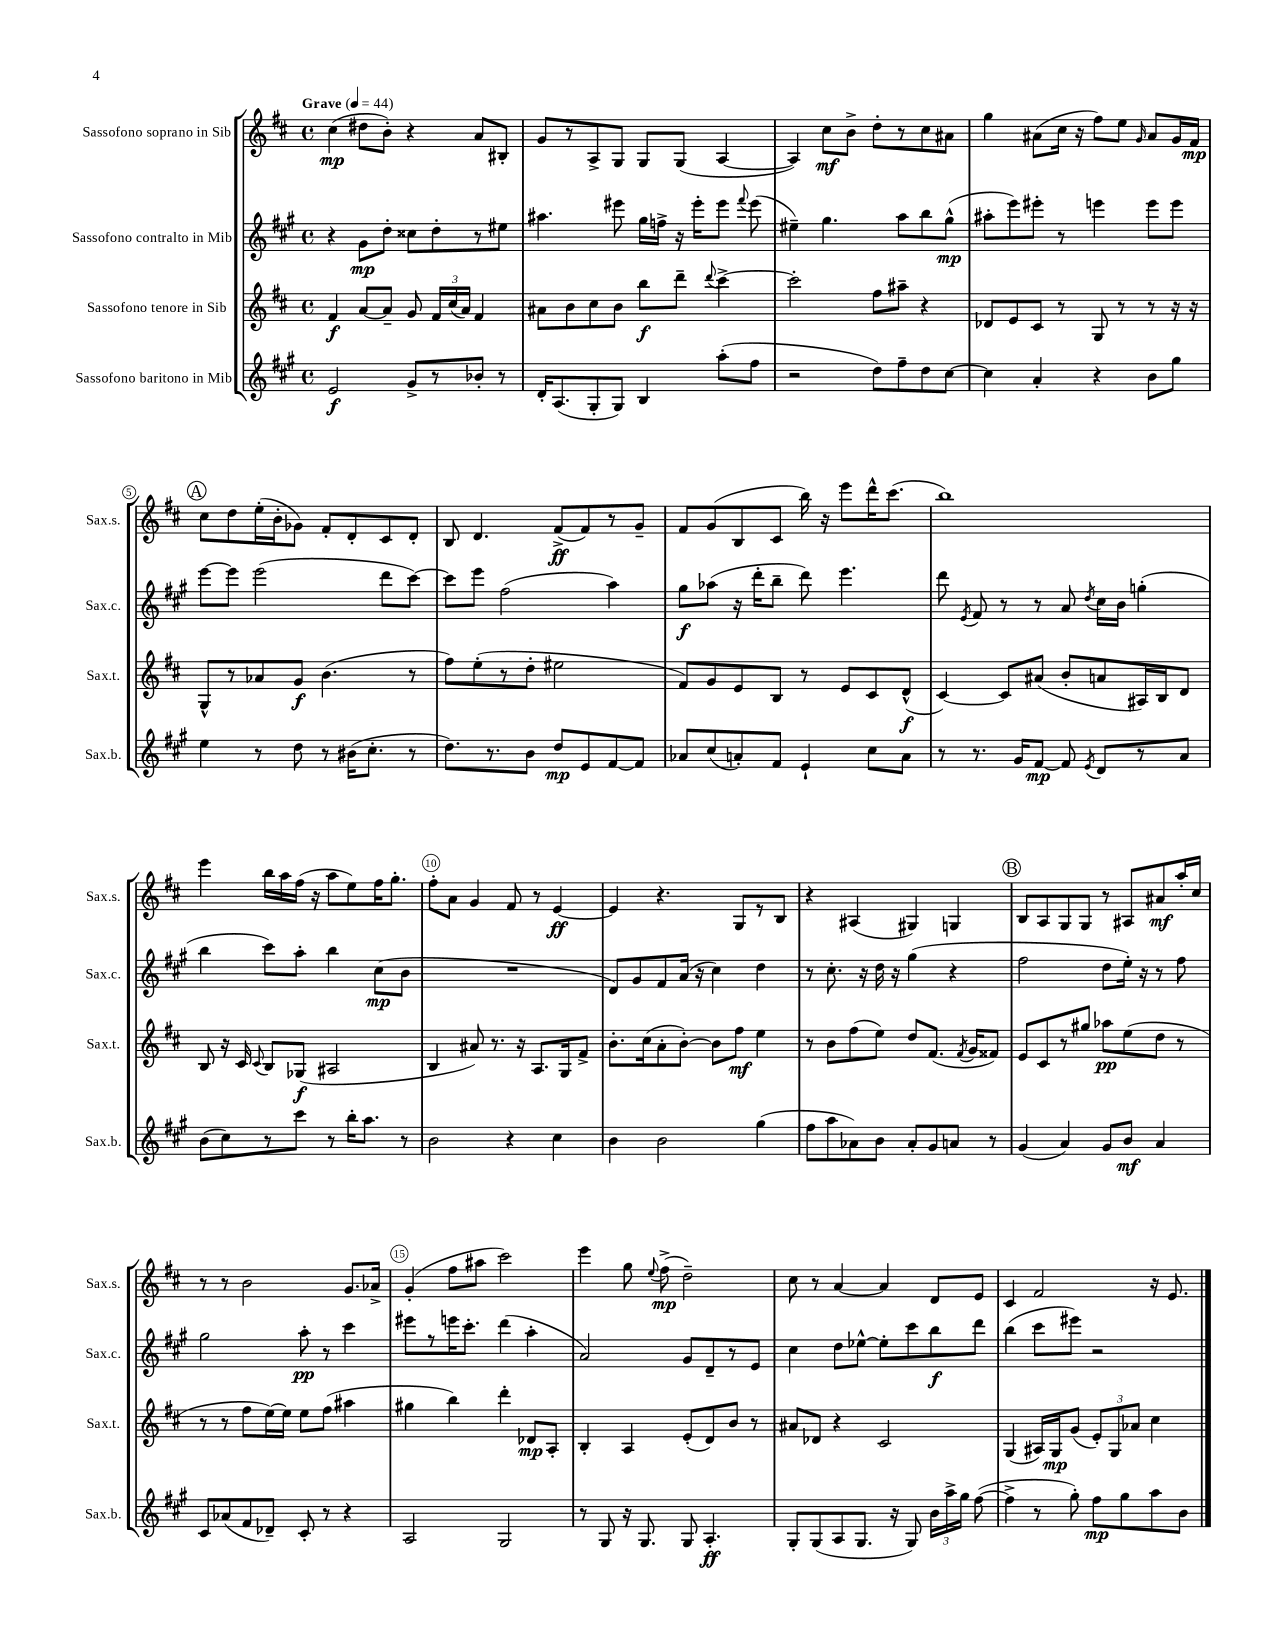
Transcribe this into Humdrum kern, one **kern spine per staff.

**kern	**kern	**kern	**kern
*staff4	*staff3	*staff2	*staff1
*clefG2	*clefG2	*clefG2	*clefG2
*k[f#c#g#]	*k[f#c#]	*k[f#c#g#]	*k[f#c#]
*M4/4	*M4/4	*M4/4	*M4/4
*met(c)	*met(c)	*met(c)	*met(c)
*MM44	*MM44	*MM44	*MM44
2e/	4f#/	4r	(4cc#\
.	[8a/L	8g#\L	8dd#\L
.	8a~/]J	8dd'\J	8b'\J)
8g#^/L	8g/	8cc##\L	4r
8r	24f#/LL	8dd'\	.
.	(24cc#/	.	.
.	24a/JJ)	.	.
8b-'/J	4f#/	8r	8a/L
8r	.	8ee#\J	8B#'/J
=	=	=	=
16d'/LK	8a#\L	4.aa#\	8g/L
(8.A/	.	.	.
.	8b\	.	8r
8G#'/	8cc#\	.	8A^/
8G#/J)	8b\J	8eee#\	8G/J
4B/	8bb\L	16gg#\LL	8G/L
.	.	16ff^\JJ	.
.	8ddd~\J	16r	(8G/J
.	.	16eee#'\LK	.
.	8qqddd/	.	.
(8aa'\L	[4ccc#^\	8eee#\J	[4A/
.	.	8qqfff#/	.
8ff#\J	.	(8eee#\	.
=	=	=	=
2r	2ccc#'\]	4ee#~\)	4A/])
.	.	4.gg#\	8cc#\L
.	.	.	8b^\J
8dd\L)	8ff#\L	.	8dd'\L
8ff#~\	8aa#~\J	8aa\L	8r
8dd\	4r	8bb\	8cc#\
[8cc#\J	.	(8gg#^^\J	8a#\J
=	=	=	=
4cc#\]	8d-/L	8aa#'\L	4gg\
.	8e/	8eee\)	.
4a'/	8c#/J	8eee#'\J	(8a#\L
.	8r	8r	16cc#\Jk
.	.	.	16r
4r	8G/	4eee\	8ff#\L)
.	8r	.	8ee\J
.	.	.	16qqg/
8b\L	8r	8eee\L	8a#/L
8gg#\J	16r	8eee\J	16g/L
.	16r	.	16f#/JJ
=	=	=	=
4ee\	8G^^/L	[8eee\L	8cc#\L
.	8r	8eee\]J	8dd\
8r	8a-/	(2eee\	(16ee'\L
.	.	.	16b'\J
8dd\	8g/J	.	8g-\J)
8r	(4.b\	.	8f#'/L
(16b#\LK	.	.	8d'/
8.cc#'\J	.	.	.
.	.	8ddd\L	8c#/
8r	8r	[8ccc#\J)	8d'/J
=	=	=	=
8.dd\L)	8ff#\L)	8ccc#\]L	8B/
.	(8ee'\	8eee\J	4.d/
8.r	.	.	.
.	8r	(2ff#\	.
8b\J	8dd'\J	.	.
8dd/L	2ee#\	.	(8f#^/L
8e/	.	.	8f#/)
[8f#/	.	4aa\)	8r
8f#/]J	.	.	8g~/J
=	=	=	=
8a-/L	8f#/L)	8gg#\L	8f#/L
(8cc#/	8g/	(8aa-\J	(8g/
8a'/)	8e/	16r	8B/
.	.	16ddd'\LK	.
8f#/J	8B/J	8bb~\J	8c#/J
4e`/	8r	8ddd\)	16bb\)
.	.	.	16r
.	8e/L	4.eee\	8eee\L
8cc#\L	8c#/	.	16ddd^^\K
.	.	.	(8.ccc#\J
8a\J	(8d^^/J	.	.
=	=	=	=
8r	[4c#/)	8ddd\	1bb)
.	.	8qe/	.
8.r	.	8f#/	.
.	8c#/]L	8r	.
16g#/LK	.	.	.
[8f#/J	(8a#/J	8r	.
8f#/]	8b'/L	8a/	.
8qe/	.	8qdd/	.
8d/L	8a/	16cc#\LL	.
.	.	16b\JJ	.
8r	16A#/L)	(4gg'\	.
.	16B/J	.	.
8a/J	8d/J	.	.
=	=	=	=
(8b\L	8B/	4bb\	4eee\
8cc#\)	16r	.	.
.	16c#/	.	.
.	8qqc#/	.	.
8r	8B/L	8ccc#\L)	16bb\LL
.	.	.	16aa\
8ccc#\J	(8G-/J	8aa'\J	(16ff#\JJ
.	.	.	16r
8r	2A#/	4bb\	8aa\L
16bb'\LK	.	.	8ee\)
8.aa\J	.	.	.
.	.	(8cc#\L	16ff#\K
.	.	.	8.gg'\J
8r	.	8b\J	.
=	=	=	=
2b\	4B/	1r	8ff#'\L
.	.	.	8a\J
.	8a#/)	.	4g/
.	8.r	.	.
4r	.	.	8f#/
.	16r	.	.
.	8.A/L	.	8r
4cc#\	.	.	[4e/
.	16G/k	.	.
.	8f#^/J	.	.
=	=	=	=
4b\	8.b'\L	8d/L)	4e/]
.	.	8g#/	.
.	(16cc#\k	.	.
2b\	8a'\	8f#/	4.r
.	[8b'\J)	(16a/Jk	.
.	.	16r	.
.	8b\]L	4cc#\)	.
.	8ff#\J	.	8G/L
(4gg#\	4ee\	4dd\	8r
.	.	.	8B/J
=	=	=	=
8ff#\L	8r	8r	4r
8aa\	8b\L	8.cc#'\	.
8a-\)	(8ff#\	.	(4A#/
.	.	16r	.
8b\J	8ee\J)	16dd\	.
.	.	16r	.
8a-'/L	8dd/L	(4gg#\	4G#/)
8g#/	(8.f#/J	.	.
8a/J	.	4r	4G/
.	8qf#/	.	.
.	16g/LK	.	.
8r	8f##/J)	.	.
=	=	=	=
(4g#/	8e/L	2ff#\	8B/L
.	8c#/	.	8A/
4a/)	8r	.	8G/
.	8gg#/J	.	8G/J
8g#/L	8aa-\L	8dd\L	8r
8b/J	(8ee\	16ee'\Jk)	8A#/L
.	.	16r	.
4a/	8dd\J	8r	8a#/
.	8r	8ff#\	16aa'/L
.	.	.	16cc#/JJ
=	=	=	=
8c#/L	8r	2gg#\	8r
(8a-/	8r	.	8r
8f#/	8ff#\L	.	2b\
8d-~/J)	[16ee\L)	.	.
.	16ee\]JJ	.	.
8c#'/	8ee\L	8aa'\	.
8r	(8ff#\J	8r	.
4r	4aa#\	4ccc#\	8.g/L
.	.	.	16a-^/Jk
=	=	=	=
2A/	4gg#\	8eee#\L	(4g'/
.	.	8r	.
.	4bb\)	16eee\K	8ff#\L
.	.	8.ccc#'\J	.
.	.	.	8aa#\J
2G#/	4ddd'\	(4ddd\	2ccc#\)
.	8d-/L	4aa'\	.
.	8A'/J	.	.
=	=	=	=
8r	4B'/	2a/)	4eee\
8G#/	.	.	.
16r	4A/	.	8gg\
8.G#/	.	.	.
.	.	.	8qqee/
.	.	.	(8ff#^\
8G#/	(8e'/L	8g#/L	2dd~\)
4.A'/	8d/)	8d~/	.
.	8b/J	8r	.
.	8r	8e/J	.
=	=	=	=
8G#'/L	8a#/L	4cc#\	8cc#\
(8G#/	8d-/J	.	8r
8A/	4r	8dd\L	[4a/
8.G#/J	.	[8ee-^^\J	.
.	2c#/	8ee-'\]L	4a/]
16r	.	.	.
8G#/)	.	8ccc#\	.
24b\LL	.	8bb\	8d/L
24aa^\	.	.	.
24gg#\JJ	.	.	.
([8ff#\	.	8ddd\J	8e/J
=	=	=	=
4ff#^\]	(4G/	(4bb\	4c#/
8r	16A#/LL)	8ccc#\L	2f#/
.	16G/J	.	.
8gg#'\)	(8g/J	8eee#\J)	.
8ff#\L	12e'/L)	2r	.
.	12G/	.	.
8gg#\	.	.	.
.	12a-/J	.	.
8aa\	4cc#\	.	16r
.	.	.	8.e/
8b\J	.	.	.
==	==	==	==
*-	*-	*-	*-
